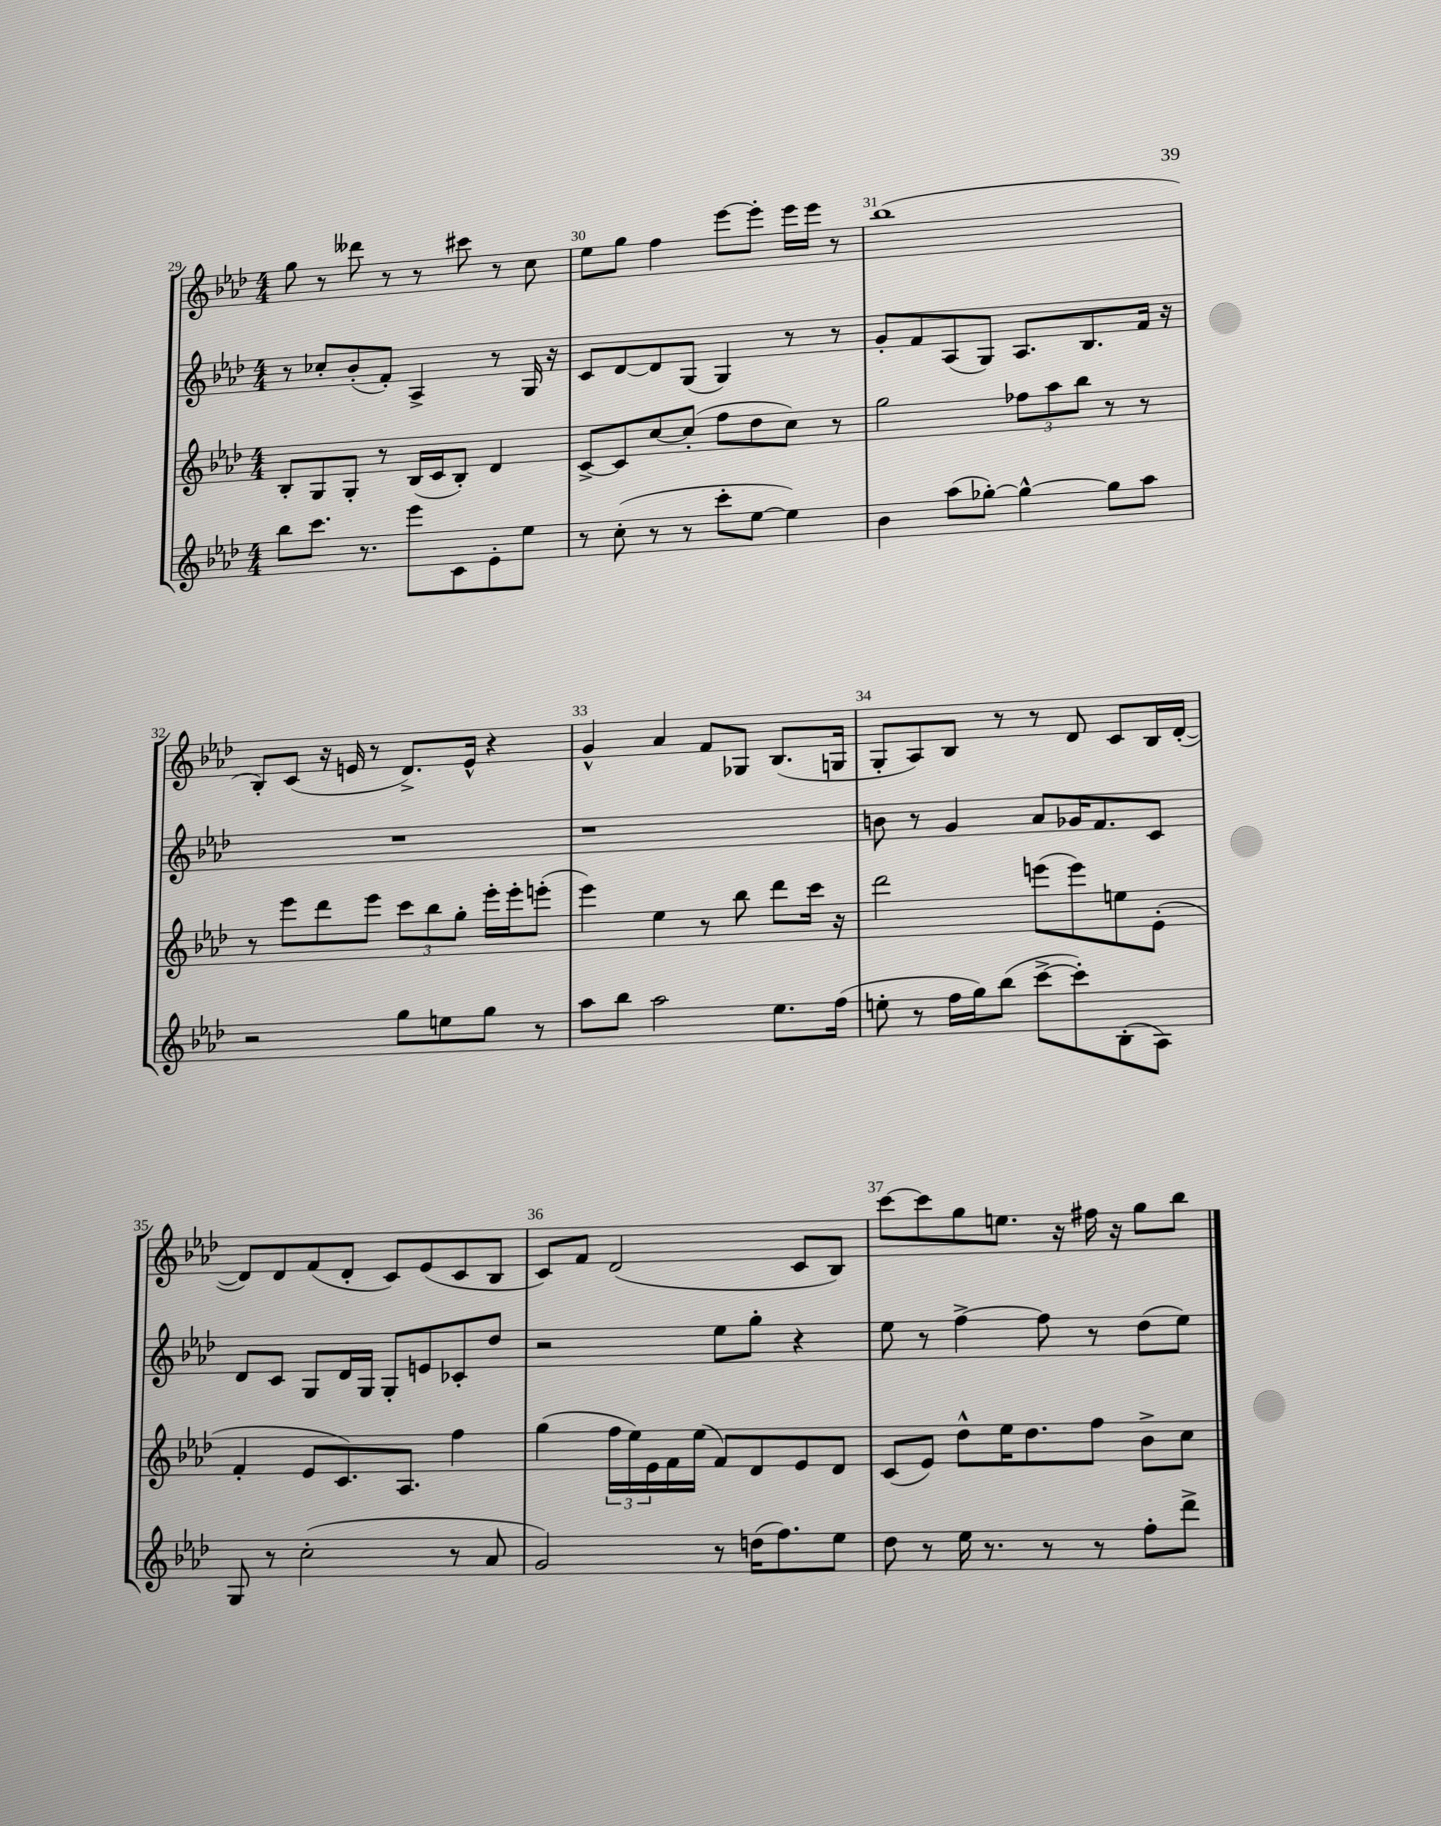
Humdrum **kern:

**kern	**kern	**kern	**kern
*staff4	*staff3	*staff2	*staff1
*clefG2	*clefG2	*clefG2	*clefG2
*k[b-e-a-d-]	*k[b-e-a-d-]	*k[b-e-a-d-]	*k[b-e-a-d-]
*M4/4	*M4/4	*M4/4	*M4/4
8bb-	8B-'	8r	8gg
8.ccc	8G	8cc-'	8r
.	8G'	(8b-'	8ddd--
8.r	.	.	.
.	8r	8f')	8r
8eee-	(16B-	4A-^	8r
.	16c	.	.
8c	8B-')	.	8ccc#
8e-'	4d-	8r	8r
8ee-	.	16G	8cc
.	.	16r	.
=	=	=	=
8r	[8c^	8c	8ee-
(8cc'	8c]	[8d-	8gg
8r	[8cc	8d-]	4ff
8r	(8cc']	(8G	.
8ccc'	8ff	4G)	[8eee-
[8ee-	8dd-	.	8eee-']
4ee-])	8cc)	8r	16eee-
.	.	.	16eee-
.	8r	8r	8r
=	=	=	=
4b-	2gg	8g'	(1bb-
.	.	8f	.
(8aa-	.	(8A-	.
[8gg-')	.	8G)	.
4gg-^^_	12ff-	8.A-	.
.	12aa-	.	.
.	12bb-	.	.
.	.	8.B-	.
8gg-]	8r	.	.
8aa-	8r	16f	.
.	.	16r	.
=	=	=	=
2r	8r	1r	8B-')
.	8eee-	.	(8c
.	8ddd-	.	16r
.	.	.	16e
.	8eee-	.	8r
8gg	12ccc	.	8.d-^)
.	12bb-	.	.
8ee	.	.	.
.	12gg'	.	.
.	.	.	16e^^
8gg	16eee-'	.	4r
.	16eee-'	.	.
8r	(8eee'	.	.
=	=	=	=
8aa-	4eee-)	1r	4g^^
8bb-	.	.	.
2aa-	4ee-	.	4a-
.	8r	.	8f
.	8bb-	.	8G-
8.ee-	8ddd-	.	(8.B-
.	16ccc	.	.
(16ff	16r	.	16G
=	=	=	=
8ee'	2ddd-	8b	8G'
8r	.	8r	8A-)
16ff	.	4g	8B-
16gg)	.	.	.
(8bb-	.	.	8r
[8ccc^	(8eee	8a-	8r
8ccc'])	8eee)	16g-	8d-
.	.	8.f	.
(8B-'	8ee	.	8c
8A-)	(8e-'	8c	16B-
.	.	.	([16d-'
=	=	=	=
8G	4f'	8d-	8d-])
8r	.	8c	8d-
(2cc'	8e-	8G	(8f
.	8.c)	16d-	8d-'
.	.	16G	.
.	.	8G'	8c)
.	8.A-	.	.
.	.	8e	(8e-
8r	4ff	8c-'	8c
8a-	.	8dd-	8B-
=	=	=	=
2g)	(4gg	2r	8c)
.	.	.	8f
.	24ff	.	(2d-
.	24ee-)	.	.
.	24e-	.	.
.	16f	.	.
.	(16ee-	.	.
8r	8f)	8ee-	.
(16dd	8d-	8gg'	.
8.ff)	.	.	.
.	8e-	4r	8c
8ee-	8d-	.	8B-)
=	=	=	=
8dd-	(8c	8ee-	[8ccc
8r	8e-)	8r	8ccc]
16ee-	8dd-^^	[4ff^	8gg
8.r	.	.	.
.	16ee-	.	8.ee
.	8.dd-	.	.
8r	.	8ff]	.
.	.	.	16r
8r	8ff	8r	16ff#
.	.	.	16r
8ff'	8b-^	(8dd-	8gg
8ddd-^	8cc	8ee-)	8bb-
==	==	==	==
*-	*-	*-	*-
